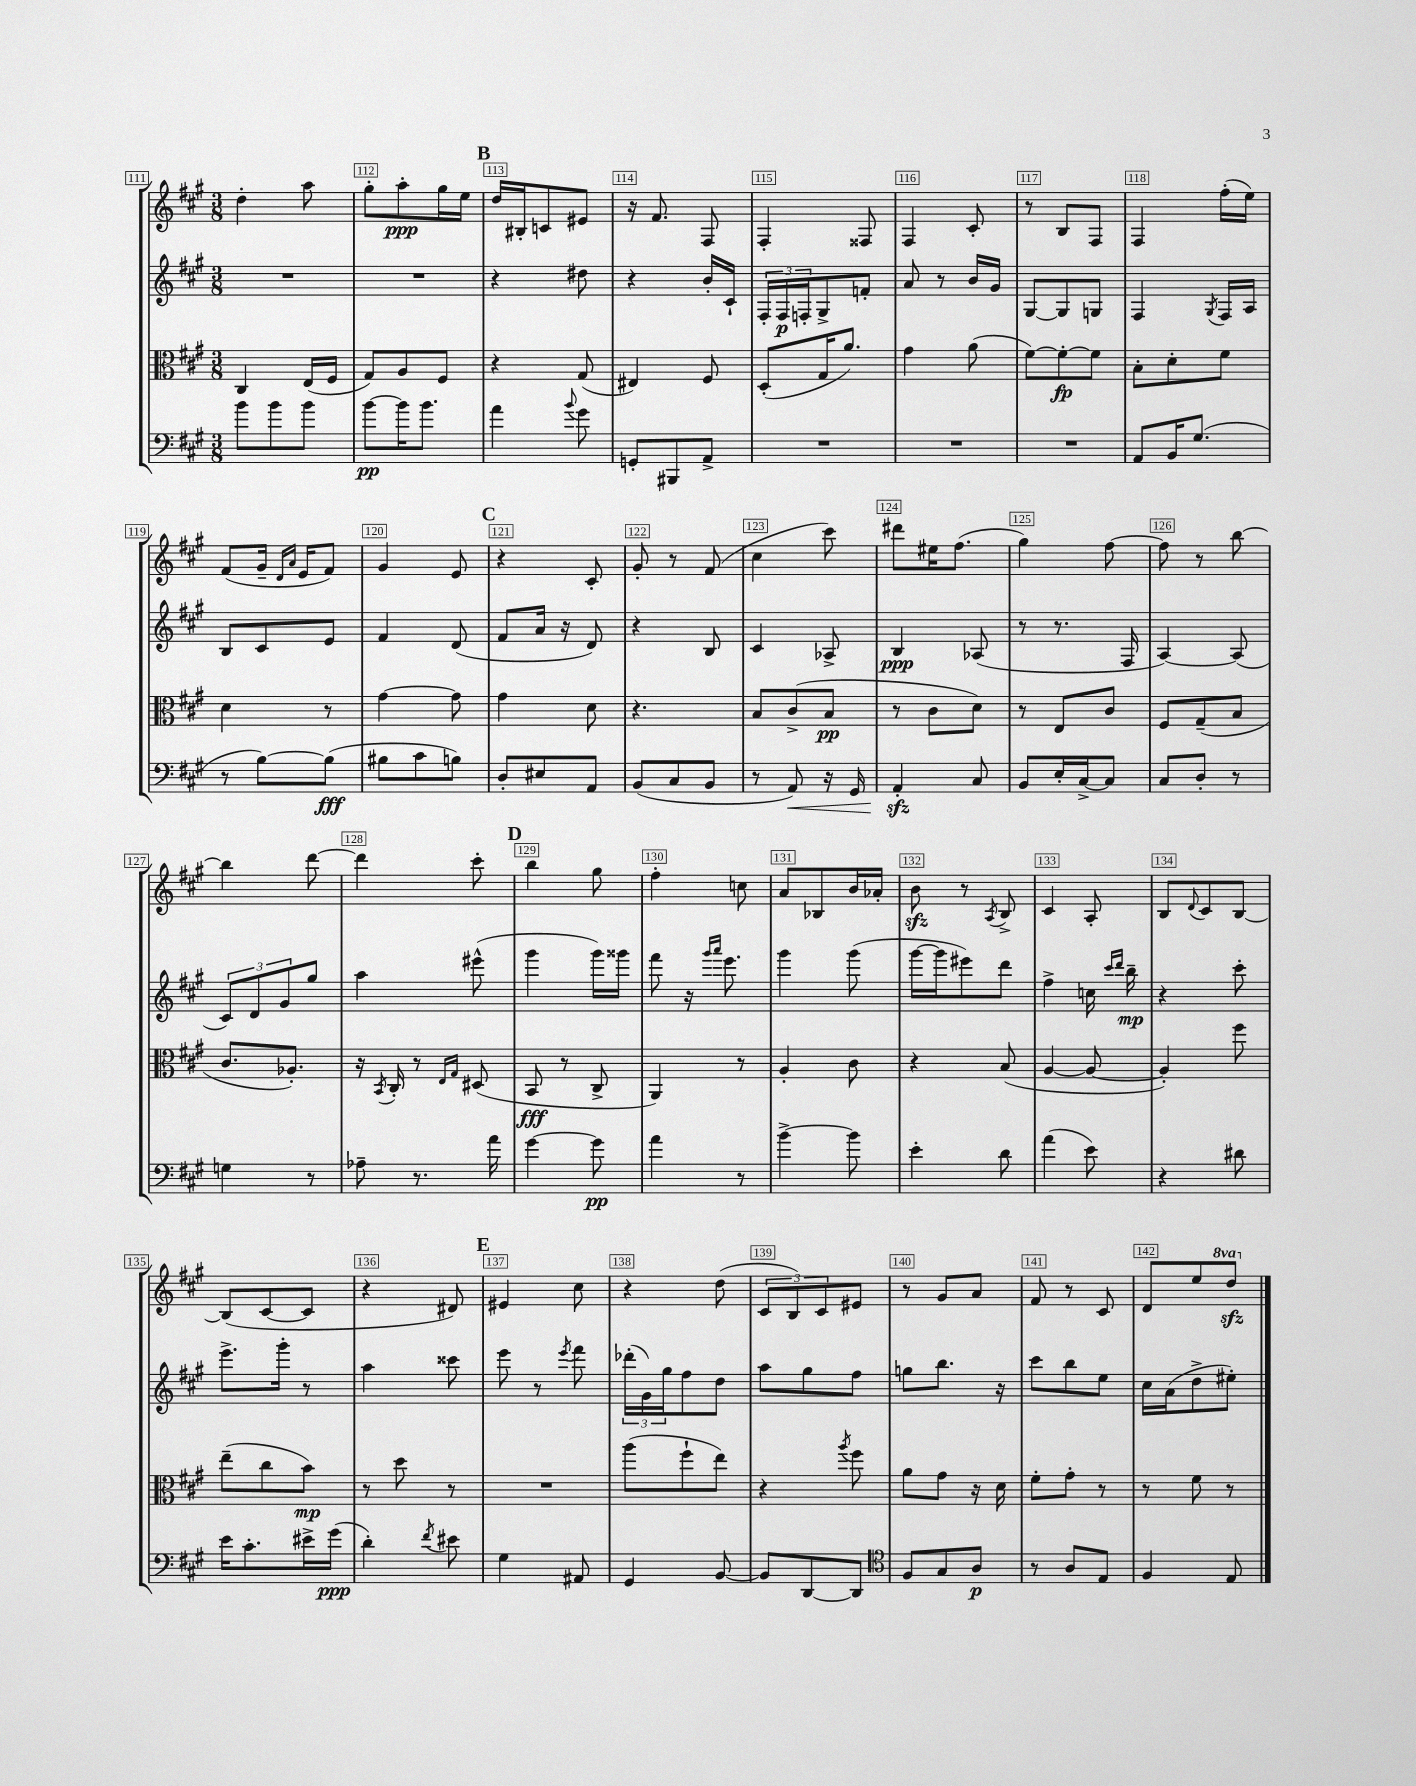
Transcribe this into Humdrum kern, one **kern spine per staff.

**kern	**kern	**kern	**kern
*staff4	*staff3	*staff2	*staff1
*clefF4	*clefC3	*clefG2	*clefG2
*k[f#c#g#]	*k[f#c#g#]	*k[f#c#g#]	*k[f#c#g#]
*M3/8	*M3/8	*M3/8	*M3/8
8b\L	4C#/	4.r	4dd'\
8b\	.	.	.
8b\J	(16E/LL	.	8aa\
.	16F#/JJ	.	.
=	=	=	=
[8b\L	8G#/L)	4.r	8gg#'\L
16b\]K	8A/	.	8aa'\
8.b\J	.	.	.
.	8F#/J	.	16gg#\L
.	.	.	16ee\JJ
=	=	=	=
4a\	4r	4r	16dd/LL
.	.	.	16B#'/J
.	.	.	8c/
8qqb/	.	.	.
8g#\	(8G#/	8dd#\	8e#/J
=	=	=	=
8GG'/L	4E#/)	4r	16r
.	.	.	8.f#/
8BBB#/	.	.	.
8AA^/J	8F#/	16b'/LL	8F#/
.	.	16c#`/JJ	.
=	=	=	=
4.r	(8D'/L	24F#'/LL	4F#'/
.	.	24F#/	.
.	.	24F'/J	.
.	16G#/K	8G#^/	.
.	8.a/J)	.	.
.	.	8f'/J	8F##/
=	=	=	=
4.r	4g#\	8a/	4F#/
.	.	8r	.
.	(8a\	16b/LL	8c#'/
.	.	16g#/JJ	.
=	=	=	=
4.r	[8f#\L)	[8G#/L	8r
.	8f#'\_	8G#/]	8B/L
.	8f#\]J	8G/J	8F#/J
=	=	=	=
8AA/L	8B'\L	4F#/	4F#/
16BB/K	8d'\	.	.
(8.G#/J	.	.	.
.	.	8qG#/	.
.	8f#\J	16F#/LL	(16ff#'\LL
.	.	16A/JJ	16ee\JJ)
=	=	=	=
8r	4d\	8B/L	(8f#/L
[8B\L)	.	8c#/	16g#~/Jk
.	.	.	16qqd/LL
.	.	.	16qqa/JJ
.	.	.	16e/LK
(8B\]J	8r	8e/J	8f#/J)
=	=	=	=
8B#\L	[4g#\	4f#/	4g#/
8c#\	.	.	.
8B\J)	8g#\]	(8d/	8e/
=	=	=	=
8D'/L	4g#\	8f#/L	4r
8E#/	.	16a/Jk	.
.	.	16r	.
8AA/J	8d\	8d/)	8c#'/
=	=	=	=
(8BB/L	4.r	4r	8g#'/
8C#/	.	.	8r
8BB/J	.	8B/	(8f#/
=	=	=	=
8r	8B/L	4c#/	4cc#\
8AA/)	(8c#^/	.	.
16r	8B/J	8A-^/	8ccc#\)
16GG#/	.	.	.
=	=	=	=
4AA'/	8r	4B/	8ddd#\L
.	8c#\L	.	16ee#\K
.	.	.	(8.ff#\J
8C#/	8d\J)	(8A-/	.
=	=	=	=
8BB/L	8r	8r	4gg#\)
16E'/L	8E/L	8.r	.
[16C#^/J	.	.	.
8C#/]J	8c#/J	.	[8ff#\
.	.	16F#/	.
=	=	=	=
8C#/L	8F#/L	[4A/)	8ff#\]
8D'/J	(8G#~/	.	8r
8r	8B/J	(8A/]	[8bb\
=	=	=	=
4G\	8.c#/L	12c#/L)	4bb\]
.	.	12d/	.
.	.	12g#/	.
.	8.A-'/J)	.	.
8r	.	8gg#/J	[8ddd\
=	=	=	=
8A-~\	16r	4aa\	4ddd\]
.	8qBB/	.	.
.	16C#'/	.	.
8.r	8r	.	.
.	16qqE/LL	.	.
.	16qqG#/JJ	.	.
.	(8D#/	(8eee#^^\	8ccc#'\
16a\	.	.	.
=	=	=	=
[4g#\	8BB/	4ggg#\	4bb\
.	8r	.	.
8g#\]	8C#^/	16ggg#\LL)	8gg#\
.	.	16ggg##\JJ	.
=	=	=	=
4a\	4AA/)	8fff#\	4ff#'\
.	.	16r	.
.	.	16qqggg#/LL	.
.	.	16qqaaa/JJ	.
.	.	8.eee\	.
8r	8r	.	8cc\
=	=	=	=
[4b^\	4A'/	4ggg#\	8a/L
.	.	.	8B-/
8b\]	8c#\	(8ggg#\	16b/L
.	.	.	16a-'/JJ
=	=	=	=
4e'\	4r	[16ggg#\LL	8b\
.	.	16ggg#\]J	.
.	.	8eee#\)	8r
.	.	.	8qA/
8d\	(8B/	8ddd\J	8B^/
=	=	=	=
(4a\	[4A/	4ff#^\	4c#/
8e\)	8A/_	16cc\	8A'/
.	.	16qqccc#/LL	.
.	.	16qqddd/JJ	.
.	.	16bb~\	.
=	=	=	=
4r	4A'/])	4r	8B/L
.	.	.	8qqd/
.	.	.	8c#/
8d#\	8ff#\	8ccc#'\	[8B/J
=	=	=	=
16e\LK	(8ee~\L	8.eee^\L	(8B/]L
8.c#'\	.	.	.
.	8cc#\	.	[8c#/
.	.	16ggg#'\Jk	.
16e#^\L	8b\J)	8r	8c#/]J
(16g#\JJ	.	.	.
=	=	=	=
4d'\)	8r	4aa\	4r
.	8dd\	.	.
8qf#/	.	.	.
8e#\	8r	8ccc##\	8d#/)
=	=	=	=
4G#\	4.r	8eee\	4e#/
.	.	8r	.
.	.	8qeee/	.
8AA#/	.	8fff#\	8cc#\
=	=	=	=
4GG#/	(8aa\L	(24ddd-'\LL	4r
.	.	24g#\)	.
.	.	24gg#\J	.
.	8ff#`\	8ff#\	.
[8BB/	8ee\J)	8dd\J	(8dd\
=	=	=	=
8BB/]L	4r	8aa\L	12c#/L
.	.	.	12B/)
[8DD/	.	8gg#\	.
.	.	.	12c#/
.	8qaa/	.	.
8DD/]J	8ff#\	8ff#\J	8e#/J
=	=	=	=
*clefC4	*	*	*
8F#/L	8a\L	8gg\L	8r
8G#/	8g#\J	8.bb\J	8g#/L
8A/J	16r	.	8a/J
.	16d\	16r	.
=	=	=	=
8r	8f#'\L	8ccc#\L	8f#/
8A/L	8g#'\J	8bb\	8r
8E/J	8r	8ee\J	8c#/
=	=	=	=
4F#/	8r	16cc#\LL	8d/L
.	.	(16a\J	.
.	8f#\	8dd^\	8ee/
8E/	8r	8ee#'\J)	8ddd/J
==	==	==	==
*-	*-	*-	*-
